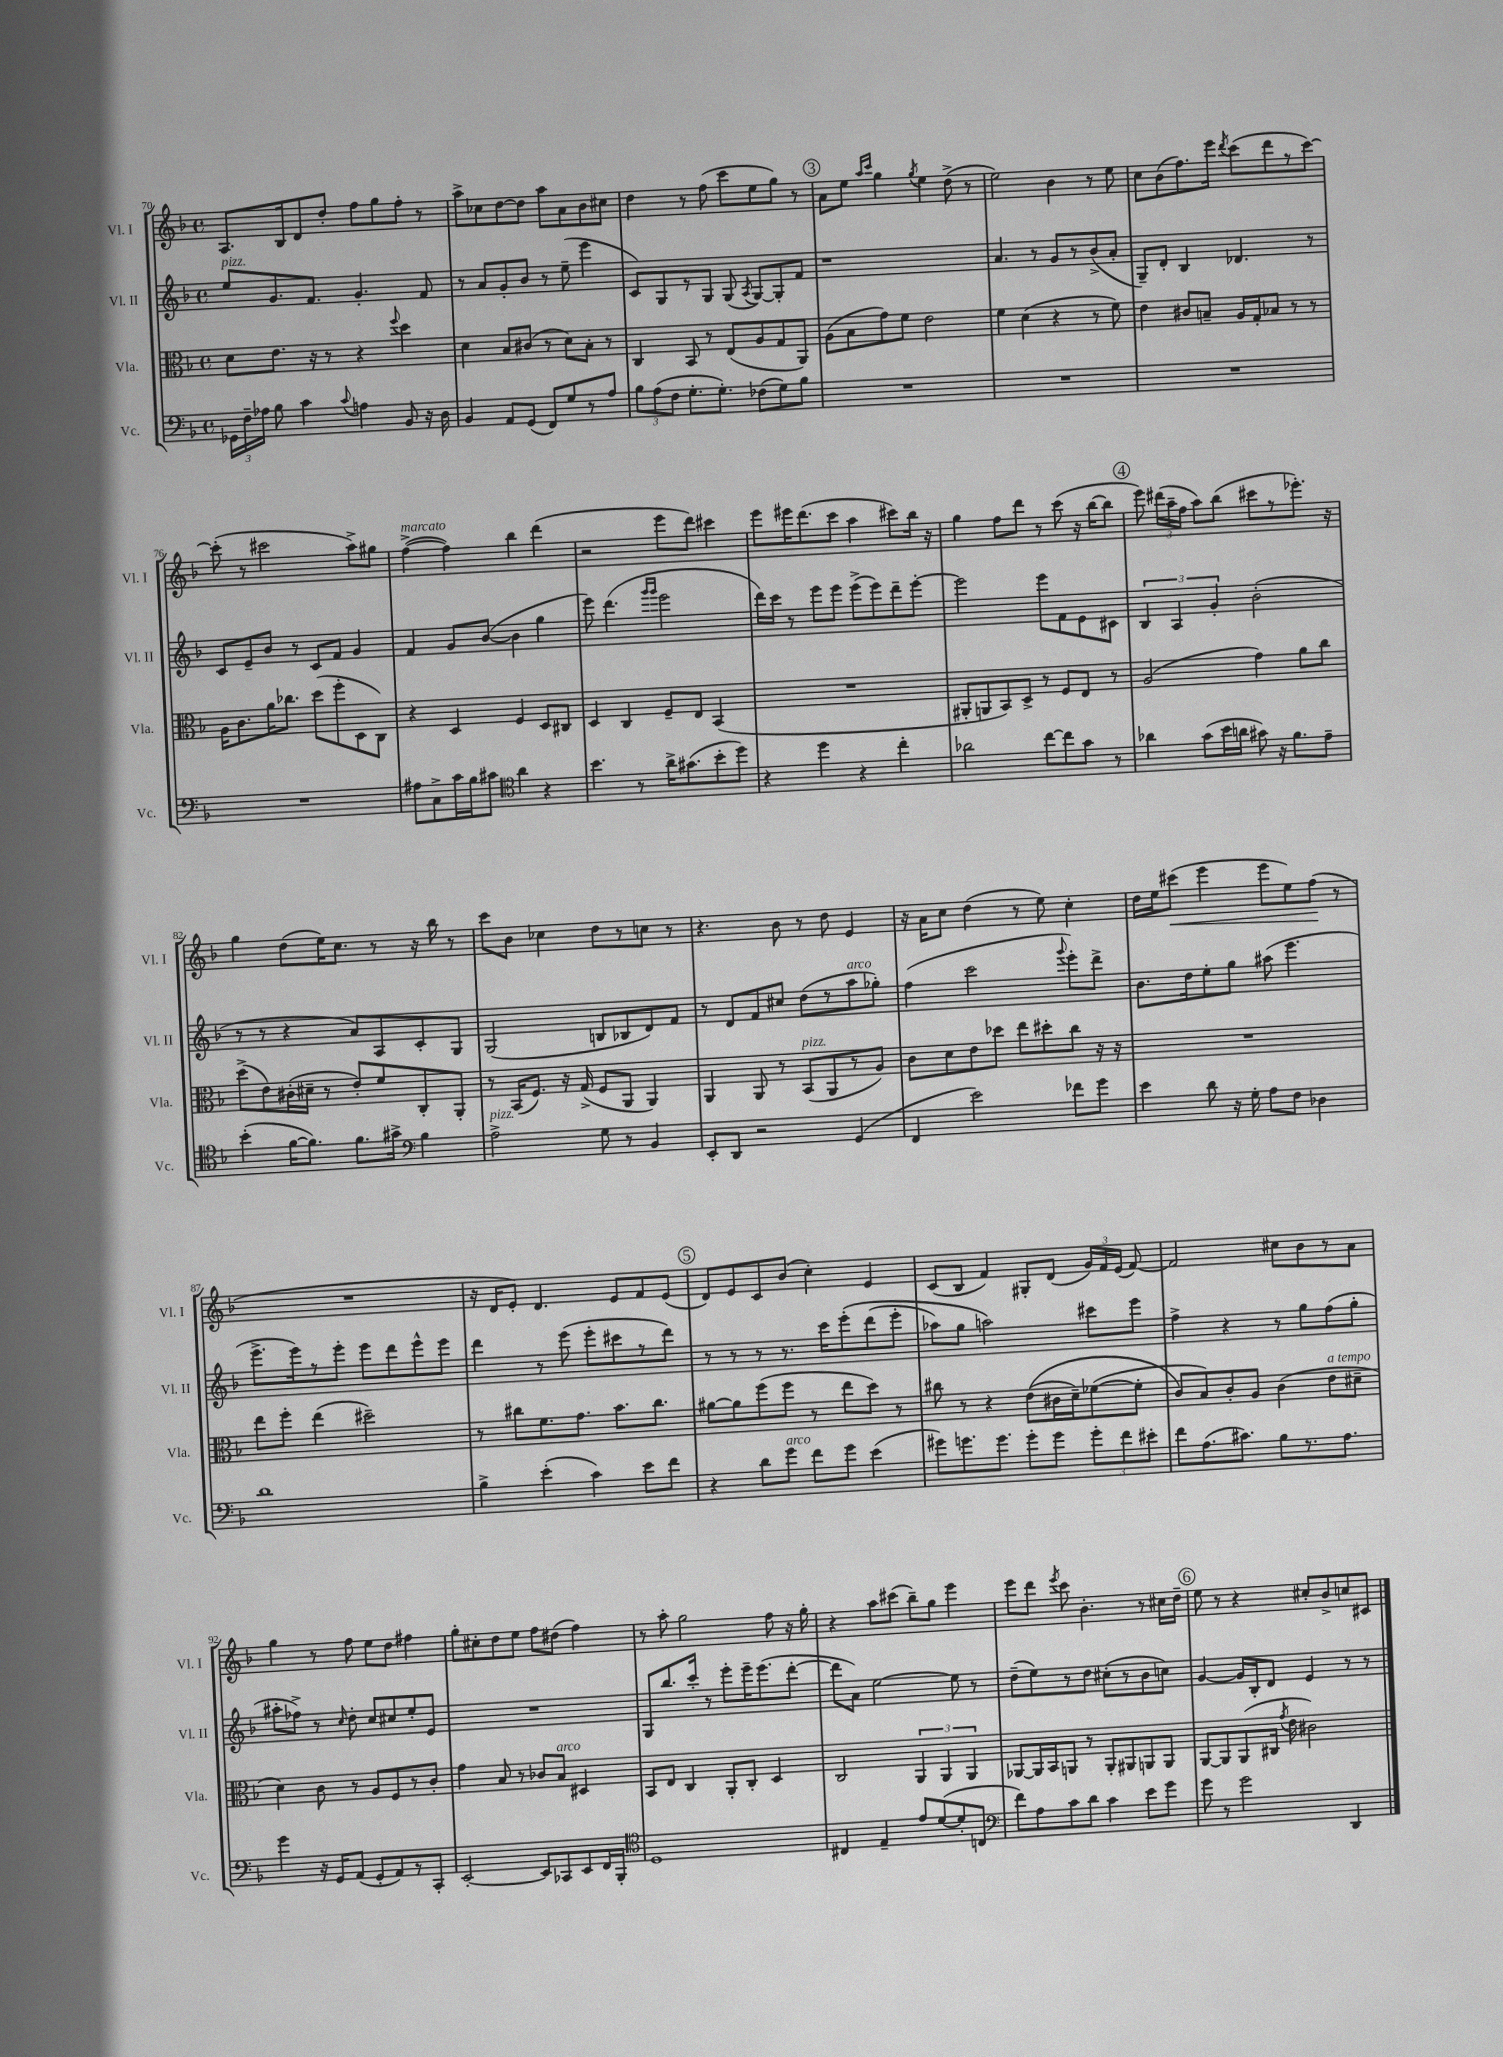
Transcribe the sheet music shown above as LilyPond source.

<<
\new StaffGroup <<
\new Staff = "s0" \with { instrumentName = "Vl. I" shortInstrumentName = "Vl. I" } {
    \clef treble \key f \major \defaultTimeSignature \time 4/4
    \autoBeamOff a8.[ bes16 d'8 d''8]-. f''8[ g''8 f''8]-. r8 |
    a''8[-> ces''8 d''8~ d''8] a''8[ a'8 bes'8 cis''8] |
    d''4 r8 f''8( c'''8[ e''8 g''8]) r8 |
    \mark \markup { \circle "3" } a'8[ e''8] \grace { a''16[ c'''16] } g''4 \acciaccatura { g''8 } e''4 d''8->( r8 |
    e''2) bes'4 r8 e''8 |
    c''8[ bes'8( f''8.) e'''16] \acciaccatura { d'''8 } c'''8[( d'''8 r8 c'''8]~) |
    c'''8-.( r8 cis'''2 a''8[->) gis''8] |
    f''4~->^\markup { \italic "marcato" }( f''4) bes''4 d'''4( |
    r2 e'''8[ d'''8]) cis'''4 |
    e'''8[ eis'''16 d'''8.( c'''8] a''4 cis'''8[) bes''16] r16 |
    g''4 f''8[ d'''8] r8 c'''8( r16 bes''16[~ bes''8] |
    \mark \markup { \circle "4" } e'''8) \tuplet 3/2 { dis'''16[( a''16-- f''16] } a''8[) bes''8]( cis'''8[ r8 ees'''8.]-.) r16 |
    g''4 d''8[( e''16) c''8.] r8 r16 bes''16 r8 |
    c'''8[ bes'8] ces''4 d''8[ r8 c''8] r8 |
    r4. bes'8 r8 d''8 e'4 |
    r16 a'16[ c''8] d''4( r8 e''8) c''4-. |
    d''16[ e''16 cis'''8]\<( e'''4 e'''8[ e''8) f''8]\!( r8 |
    R1 |
    r16 d'16[ e'8]-.) d'4. e'8[ f'8 e'8]( |
    \mark \markup { \circle "5" } d'8[) e'8 c'8 bes'8]( c''4-.) e'4 |
    c'8[( bes8] f'4) gis8[-. d'8]( \tuplet 3/2 { g'16[) f'16 e'16]( } f'8~) |
    f'2 cis''8[ bes'8 r8 a'8] |
    g''4 r8 f''8 e''8[ d''8] fis''4 |
    g''8[-. cis''8-. d''8 e''8] f''8[ dis''8]( f''4) |
    r8 a''8-. g''2 f''8 r16 g''16-. |
    r4 a''8[ cis'''8]( bes''8[--) g''8] e'''4 |
    e'''8[ d'''8] \acciaccatura { e'''8 } c'''8 bes'4.-. r8 cis''16[ d''16]-- |
    \mark \markup { \circle "6" } e''8 r8 r4 cis''8[-. bes'8-> c''8 cis'8] \bar "|." |
}
\new Staff = "s1" \with { instrumentName = "Vl. II" shortInstrumentName = "Vl. II" } {
    \clef treble \key f \major \defaultTimeSignature \time 4/4
    \autoBeamOff e''8[^\markup { \italic "pizz." } g'8. f'8.] g'4.-. f'8 |
    r8 a'8[ g'8-. bes'8] r8 e''8--( e'''4 |
    c'8[) g8 r8 g8] g8( \acciaccatura { a8 } g8[~) g8-. f'8] |
    \mark \markup { \circle "3" } r1 |
    a'4. r8 g'8[ r8 bes'8->( a'8]-. |
    g8[--) d'8]-. bes4 des'4. r8 |
    c'8[ e'8-- bes'8] r8 c'8[ f'8] g'4 |
    f'4 g'8[ bes'8]~( bes'4 g''4 |
    e'''8) d'''4.( \grace { g'''16[ g'''16] } e'''2 |
    d'''16[) c'''16] r8 e'''8[ e'''8] e'''8[->( e'''8) d'''8-- e'''8]~-. |
    e'''2 e'''8[ f'8 e'8 cis'8] |
    \mark \markup { \circle "4" } \tuplet 3/2 { bes4 a4 g'4-. } bes'2-.( |
    r8 r8 r4 a'8[) a8 c'8-. g8] |
    g2( b8[ bes8 d'8) f'8] |
    r8 d'8[ f'8 cis''8] d''8[( r8 a''8^\markup { \italic "arco" } ges''8]-.) |
    f''4( c'''2 \appoggiatura { g'''8 } e'''8[-.) d'''8]-> |
    bes'8.[ d''16 e''8-. g''8] ais''8( e'''4. |
    e'''8.[-> e'''16) r8 e'''8]-. e'''8[ d'''8 e'''8-^ e'''8] |
    d'''4 r8 e'''8( e'''8[-. cis'''8 r8 d'''8]) |
    \mark \markup { \circle "5" } r8 r8 r8 r8. c'''16[ e'''8-.\( d'''8( e'''8]-. |
    aes''8[) g''8] a''2\) cis'''8[ e'''8] |
    f''4-> r4 r8 g''8[ f''8( g''8]-. |
    ais''8[-. fes''8]->) r8 \grace { c''16 } d''8-. c''8[ cis''8 e''8-. e'8] |
    R1 |
    g8[ bes''8. c'''16]-. r8 e'''8[-. e'''16-- e'''8.( d'''8]~-. |
    d'''8[ a'8]) e''2~ e''8 r8 |
    d''8[--( e''8) r8 d''8] cis''8[-.( r8 bes'8 c''8]) |
    \mark \markup { \circle "6" } g'4~ g'16[ bes16-. d'8] e'4 r8 r8 \bar "|." |
}
\new Staff = "s2" \with { instrumentName = "Vla." shortInstrumentName = "Vla." } {
    \clef alto \key f \major \defaultTimeSignature \time 4/4
    \autoBeamOff d'8[ e'8.] r16 r8 r4 \appoggiatura { f''8 } d''4 |
    d'4 bes8[ cis'8]( r8 d'8[) bes8]-. r8 |
    c4 bes,8 r8 e8[( a8 g8 a,8]) |
    \mark \markup { \circle "3" } a8[( bes8 g'8) f'8] e'2 |
    f'4 d'4( r4 r8 f'8) |
    e'4 cis'8[ b8]-- a16[ g16-. bes8] r8 r8 |
    a16[ c'8. a'16 ces''8.] d''8[( f''8-. d8 c8]) |
    r4 d4 f4 d8[ cis8] |
    d4 c4 f8[-- e8] bes,4( |
    R1 |
    ais,8[-. a,8 bes,8) d8]-> r8 f8[ e8] r8 |
    \mark \markup { \circle "4" } a2( g'4) a'8[ c''8] |
    d''8[->( e'8) cis'16-.( dis'16]-- r8 e'8[-.) f'8 c8-. a,8]-. |
    r8 bes,16[( f8.]) r16 g16->( f8[ a,8] a,4) |
    a,4 a,8 r8 bes,8[^\markup { \italic "pizz." }( a,8 r8 a8]) |
    c'8[ d'8 e'8 des''8] e''8[ dis''8-. c''8] r16 r16 |
    R1 |
    e''8[ f''8]-. e''4( dis''2--) |
    r8 cis''8[ f'8. g'8.] bes'8.[ cis''8.] |
    \mark \markup { \circle "5" } ais'8[~ ais'8 f''8( f''8] r8 e''8[ d''8]) r8 |
    cis''8 r8 r4 e'8[(\( cis'16 d'16--) fes'8~( fes'8]-. |
    c'8[\) bes8) c'8-. a8] c'4( e'8[^\markup { \italic "a tempo" } dis'8]-- |
    d'4) c'8 r8 a8[ f8 r8 c'8]-. |
    g'4 bes8 r8 ces'8[ bes8]^\markup { \italic "arco" } dis4 |
    bes,8[ e8] c4 a,8[-. c8]-. d4 |
    c2 \tuplet 3/2 { a,4 a,4 a,4 } |
    aes,8[~ aes,16 bes,16 a,8] r8 a,8[-. ais,8 a,8 a,8] |
    \mark \markup { \circle "6" } a,8[~ a,8 a,8( cis16] \acciaccatura { g'8 } e'16 cis'2) \bar "|." |
}
\new Staff = "s3" \with { instrumentName = "Vc." shortInstrumentName = "Vc." } {
    \clef bass \key f \major \defaultTimeSignature \time 4/4
    \autoBeamOff \tuplet 3/2 { ges,16[ f16-- aes16] } bes8 c'4 \appoggiatura { c'8 } a4 bes,8 r16 d16 |
    bes,4 a,8[ g,8]( f,8[) g8 r8 a8] |
    \tuplet 3/2 { bes8[ a8( f8] } g8.[-. g8.]-.) fes8[( g8) bes8] |
    \mark \markup { \circle "3" } R1 |
    R1 |
    R1 |
    R1 |
    ais8[ c8-> c'16 bes16 cis'8] \clef tenor a'4 r4 |
    bes'4. r8 a'16[-> gis'8.( bes'8-. d''8]) |
    r4 d''4 r4 c''4-. |
    aes'2 c''8[~ c''8 g'8] r8 |
    \mark \markup { \circle "4" } aes'4 g'8[( bes'16 a'16] gis'8) r16 f'8.[ e'8]-- |
    bes'4-.( f'16[~ f'8.]) f'8.[ gis'16]-> \clef bass bes4 |
    a2->^\markup { \italic "pizz." } g8 r8 bes,4 |
    e,8[-. d,8] r2 g,4( |
    f,4 e'2) fes'8[ g'8] |
    e'4 d'8 r16 g16-. a8[ f8] des4 |
    d'1 |
    bes4-> e'4-.( c'4) e'8[ f'8] |
    \mark \markup { \circle "5" } r4 d'8[ g'8]^\markup { \italic "arco" } f'8[ g'8] e'4( |
    gis'8[) g'8. g'8.] g'8[-. g'8] \tuplet 3/2 { g'8[-. f'8 eis'8]-. } |
    f'8[ a8.( cis'8.]) bes8[ r8. a8.] |
    g'4 r16 g,16[ a,8]( g,8[-. a,8) r8 c,8]-. |
    e,2~-. e,8[ ces,8 e,8 f,16 bes,,16]-. |
    \clef tenor d1 |
    cis4 e4-- e'8[ d'8~( d'8-. c8] |
    \clef bass f'8[) a8 c'8 d'8] c'4 e'8[ g'8] |
    \mark \markup { \circle "6" } g'8 r8 g'2 d,4 \bar "|." |
}
>>
>>
\layout { \context { \Score currentBarNumber = #70 } }
